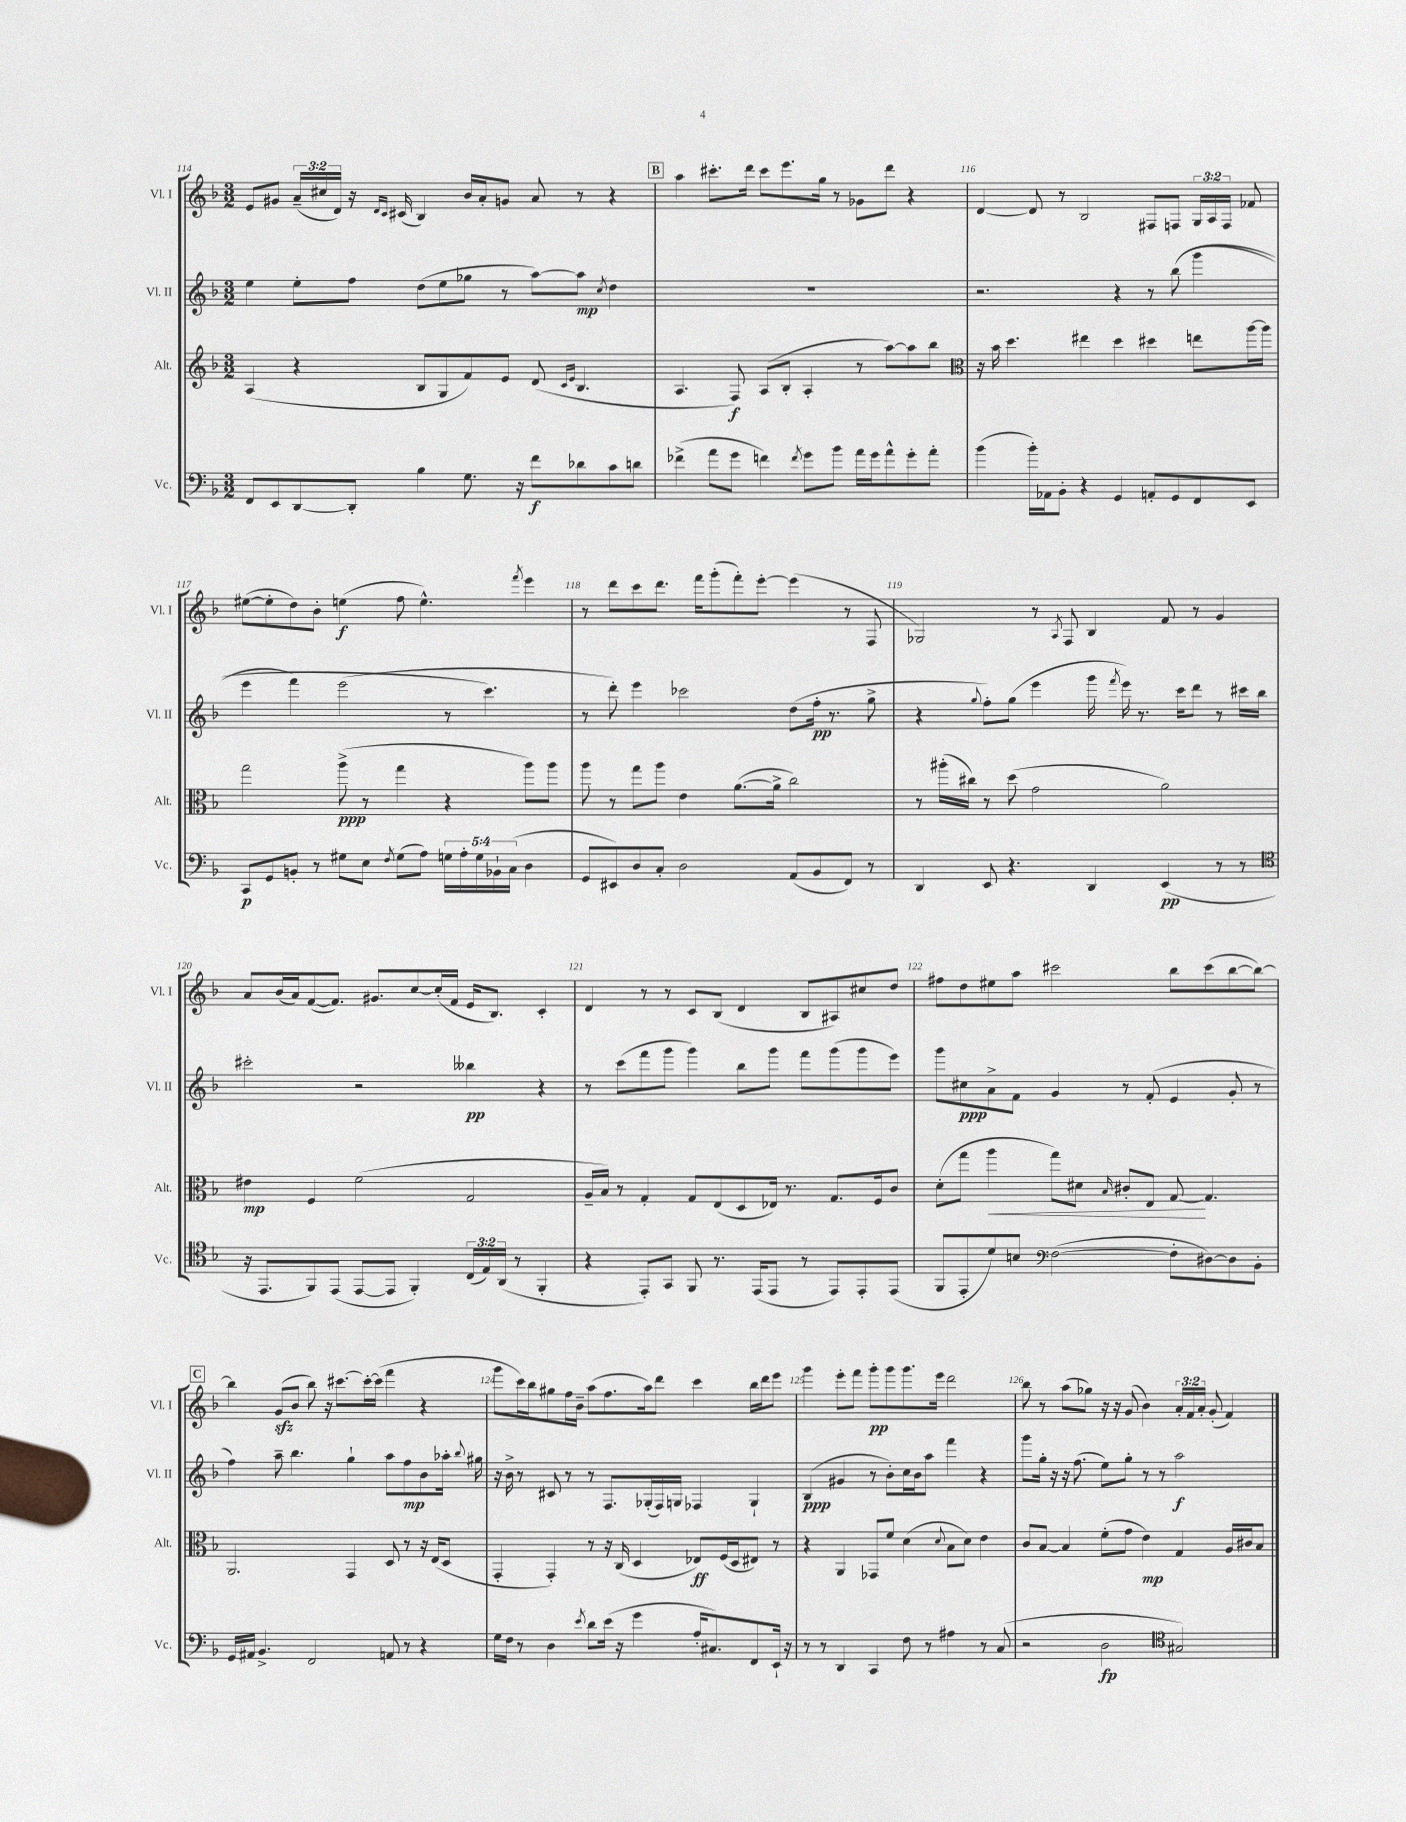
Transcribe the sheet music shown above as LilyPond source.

<<
\new StaffGroup <<
\new Staff = "s0" \with { instrumentName = "Vl. I" shortInstrumentName = "Vl. I" } {
    \clef treble \key f \major \numericTimeSignature \time 3/2 \override Staff.TupletNumber.text = #tuplet-number::calc-fraction-text
    \autoBeamOff e'8[ gis'8] \tuplet 3/2 { a'16[--( cis''16 d'16]) } r16 \grace { d'16[ c'16] } cis'16( bes4) bes'16[ a'16-. g'8] a'8 r8 r4 |
    \mark \markup { \box "B" } a''4 cis'''8.[-. d'''16] cis'''8[ e'''8. g''16] r8 ges'8[ d'''8] r4 |
    d'4~ d'8 r8 bes2 fis8[ f8] \tuplet 3/2 { g16[ a16 f16] } fes'8 |
    eis''8[~( eis''8-. d''8) bes'8]-. e''4\f( f''8 e''4.-^) \acciaccatura { f'''8 } e'''4 |
    r8 d'''8[ c'''8 d'''8.] f'''16[ g'''8-.( f'''8-.) e'''8]~-. e'''4( r8 f8 |
    ges2) r8 \acciaccatura { a8 } f8 bes4 f'8 r8 g'4 |
    a'8[ bes'16( a'16) f'8~( f'8.]) gis'8.[ c''8~ c''16-.( f'16] e'16[ bes8.]) c'4-. |
    d'4 r8 r8 c'8[ bes8]( d'4 bes8[ ais8) cis''8 d''8] |
    fis''8[ d''8 eis''8 a''8] cis'''2 bes''8[ cis'''8( bes''8~ bes''8]~) |
    \mark \markup { \box "C" } bes''4 g'8[\sfz( bes'8] bes''8) r16 cis'''8.[~ cis'''16~-. cis'''16]( f'''4 r4 |
    g'''8[ c'''16) bes''16 gis''8 f''16 bes'16]-- a''8[( f''8. a''16) d'''8] c'''4 bes''16[ d'''16 e'''8] |
    g'''4 e'''8[-. f'''8] g'''8[-.\pp g'''8 g'''8. e'''16] d'''2 |
    bes''8 r8 a''8[( ges''8]) r16 r16 g'8( bes'4) \tuplet 3/2 { a'16[-. f'16 a'16]-. } g'8-.( f'4) \bar "|." |
}
\new Staff = "s1" \with { instrumentName = "Vl. II" shortInstrumentName = "Vl. II" } {
    \clef treble \key f \major \numericTimeSignature \time 3/2
    \autoBeamOff e''4 e''8[-. f''8] d''8[( e''8 ges''8] r8 a''8[~) a''8]\mp \acciaccatura { c''8 } d''4 |
    \mark \markup { \box "B" } R1. |
    r2. r4 r8 bes''8(\( g'''4 |
    e'''4 f'''4) e'''2( r8 c'''4.\) |
    r8 d'''8-.) e'''4 ces'''2 d''8[( f''16]-.\pp r8. g''8-> |
    r4 \appoggiatura { g''8 } f''8[-.) g''8]( e'''4 g'''16 \acciaccatura { f'''8 } e'''16) r8. c'''16[ d'''8] r8 cis'''16[ bes''16] |
    cis'''2-. r2 beses''4\pp r4 |
    r8 c'''8[( f'''8 g'''8] g'''4) bes''8[ g'''8] f'''8[ g'''8( g'''8 e'''8]) |
    g'''8[ cis''8\ppp a'8-> f'8] g'4 r8 f'8-.( e'4 g'8-. r8 |
    \mark \markup { \box "C" } f''4) a''8-- bes''4. g''4-! a''8[ f''8\mp bes'8 aes''16]-. \appoggiatura { bes''8 } gis''16 |
    r16 bes'16-> r8 cis'8 r8 r8 f8.[ ges16-.( f16) g16] fes4 g4-! |
    bes4\ppp( gis'4 r8 bes'8[-.) c''16 bes'16 a''8] f'''4 r4 |
    g'''8[ g''16]-. r16 r16 f''8.( e''8[) g''8]-. r8 r8 a''2\f \bar "|." |
}
\new Staff = "s2" \with { instrumentName = "Alt." shortInstrumentName = "Alt." } {
    \clef treble \key f \major \numericTimeSignature \time 3/2
    \autoBeamOff a4( r4 bes8[ g8 f'8) e'8] d'8( \grace { c'16[ e'16] } bes4. |
    \mark \markup { \box "B" } a4. f8\f) a8[( bes8]-. a4-. r8 a''8[~) a''8 bes''8] |
    \clef alto r16 bes'16 d''4. eis''4 d''4 dis''4 e''8[ a''16~ a''16] |
    g''2 a''8->\ppp( r8 g''4 r4 a''8[) a''8] |
    a''8 r8 g''8[ a''8] e'4 a'8.[~( a'16]-> c''2) |
    r8 ais''16[-.( cis''16]) r8 d''8( g'2 a'2) |
    eis'4\mp f4 f'2( g2 |
    a16[-- bes16]) r8 g4-. g8[ e8( d8 ees16]) r8. g8.[ f16 c'8] |
    d'8[-.( g''8] a''4\< g''8[) dis'8] \grace { bes16 } cis'8[-. e8] g8~\! g4. |
    \mark \markup { \box "C" } a,2. g,4 d8 r8 r16 e16[( d8] |
    g,4-. g,4-.) r8 r16 c16( d4 ees8[\ff) f16( d16 eis8]) r8 |
    r4 a,4 ges,8[ f'8] d'4( \appoggiatura { d'8 } bes8[ d'8]) e'4 |
    c'8[ bes8]~ bes4 f'8[-.( g'8] e'4\mp) g4 a16[ cis'16 bes8] \bar "|." |
}
\new Staff = "s3" \with { instrumentName = "Vc." shortInstrumentName = "Vc." } {
    \clef bass \key f \major \numericTimeSignature \time 3/2 \override Staff.TupletNumber.text = #tuplet-number::calc-fraction-text
    \autoBeamOff f,8[ e,8 d,8~ d,8]-. bes4 g8. r16 f'8[\f des'8 c'8 d'8] |
    \mark \markup { \box "B" } fes'4->( a'8[ g'8] f'4) \acciaccatura { f'8 } g'8[ bes'8] a'16[ g'16 a'8-^ g'8-. a'8]-. |
    bes'4( bes'16[-.) aes,16 bes,8]-. r4 g,4 a,8[-. g,8 f,8 e,8] |
    c,8[\p g,8 b,8]-. r8 gis8[ e8] \acciaccatura { f8 } gis8[( a8]) \tuplet 5/4 { g16[ a16-. g16 bes,16-! c16]( } d4 |
    g,8[ eis,8) d8 c8]-. d2 a,8[( bes,8 f,8]) r8 |
    d,4 e,8 r4. d,4 e,4\pp( r8 r8 |
    \clef tenor r16 e,8.[ f,8) e,8]( e,8[~ e,8] f,4-.) \tuplet 3/2 { c16[( e16) a,16]( } r8 f,4-. |
    r4 e,8[-.) g,8] f,8 r8. e,16[( e,8] r8 e,8[) e,8-. e,8]( |
    f,8[ e,8-. d'8) b8] \clef bass f2~( f8[-. dis8~) dis8 bes,8]-. |
    \mark \markup { \box "C" } g,16[ ais,16] bes,4.-> f,2 a,8 r8 r4 |
    g16[ f16] r8 d4 \acciaccatura { e'8 } d'8[ e'16]( r16 g'4 a16[-. cis8.) f,8 e,16]-! r16 |
    r8 r8 d,4 c,4 f8 r8 ais4 r8 c8( |
    r2 d2\fp \clef tenor gis2) \bar "|." |
}
>>
>>
\layout { \context { \Score currentBarNumber = #114 \override BarNumber.break-visibility = ##(#f #t #t) barNumberVisibility = #all-bar-numbers-visible } }
